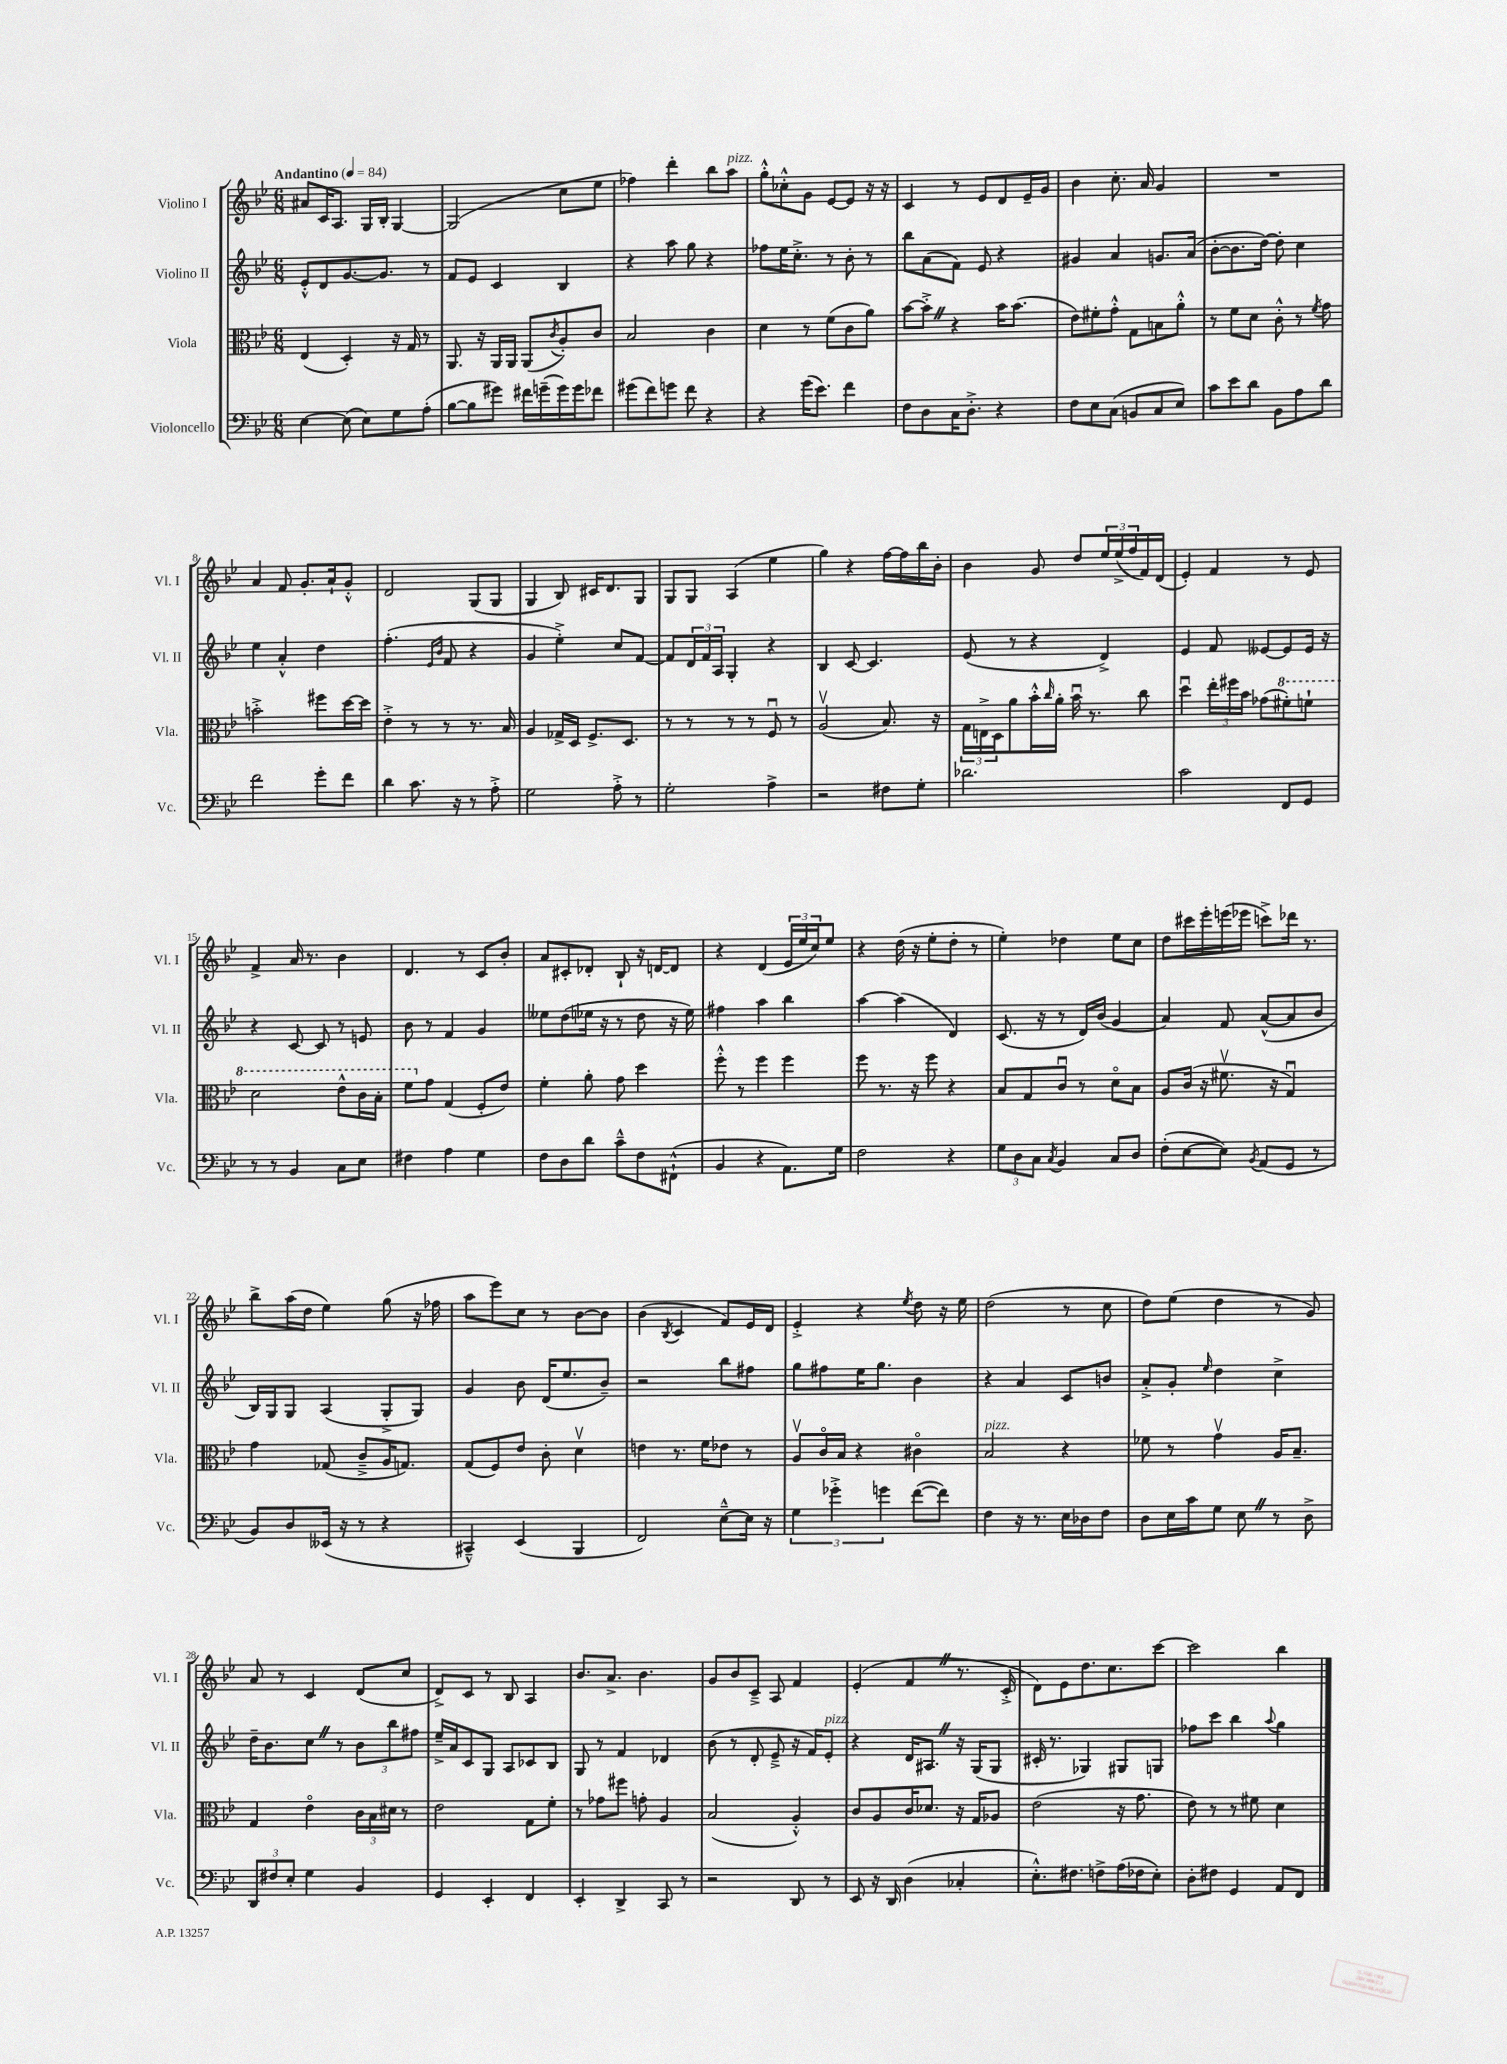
<<
\new StaffGroup <<
\new Staff = "s0" \with { instrumentName = "Violino I" shortInstrumentName = "Vl. I" } {
    \clef treble \key bes \major \numericTimeSignature \time 6/8 \tempo "Andantino" 4 = 84
    ais'8 c'16 a8. g16 bes16-. g4~ |
    g2( c''8 ees''8 |
    fes''4) d'''4-. bes''8 a''8^\markup { \italic "pizz." } |
    g''8-.-^ ces''8-.-^ g'8 ees'8~ ees'8 r16 r16 |
    c'4 r8 ees'8 d'8 ees'16-- g'16 |
    bes'4 c''8.-. a'16 g'4 |
    R2. |
    a'4 f'8 g'8.-. a'16-! g'8-.-^ |
    d'2 g8( g8 |
    g4 bes8) cis'16 d'8. g8 |
    g8 g8 a4( ees''4 |
    g''4) r4 f''16~ f''16 bes''16 bes'16-. |
    bes'4 g'8 d''8 \tuplet 3/2 { ees''16 ees''16->( f''16 } f'16) d'16( |
    ees'4-.) f'4 r8 ees'8 |
    f'4-> a'16 r8. bes'4 |
    d'4. r8 c'8 bes'8-. |
    a'8 cis'8-. des'8-. bes8-! r16 d'16~ d'8 |
    r4 d'4( \tuplet 3/2 { ees'16 ees''16 c''16) } ees''8 |
    r4 d''16( r16 ees''8-. d''8-. r8 |
    ees''4-.) des''4 ees''8 c''8 |
    d''8 cis'''16 ees'''16-. e'''16( ees'''16 c'''8->) des'''16 r8. |
    bes''8-> a''16( d''16 ees''4) g''8( r16 fes''16 |
    a''8 ees'''8) c''8 r8 bes'8~ bes'8 |
    bes'4( \acciaccatura { bes8 } c'4 f'8) ees'16 d'16 |
    ees'4-.-> r4 \acciaccatura { ees''8 } d''8 r16 ees''16 |
    d''2( r8 c''8 |
    d''8) ees''8( d''4 r8 g'8) |
    a'8 r8 c'4 d'8( c''8 |
    d'8->) c'8 r8 bes8 a4 |
    bes'8. a'8.-> bes'4. |
    g'8 bes'8 c'8---> a8 f'4 |
    ees'4-.( f'4 \once \override BreathingSign.text = \markup { \musicglyph "scripts.caesura.straight" } \breathe r8. c'16-.-> |
    d'8) ees'8 d''8. c''8. c'''8~ |
    c'''2 bes''4 \bar "|." |
}
\new Staff = "s1" \with { instrumentName = "Violino II" shortInstrumentName = "Vl. II" } {
    \clef treble \key bes \major \numericTimeSignature \time 6/8
    ees'8-.-^ d'8 g'8.~ g'8. r8 |
    f'8 ees'8 c'4 bes4 |
    r4 a''8 g''8 r4 |
    fes''8 ees''16 c''8.-.-> r8 bes'8-. r8 |
    bes''8 a'8( f'8) ees'8 r4 |
    gis'4 a'4 g'8. a'16( |
    bes'8~-. bes'8. d''16~) d''8-. c''4 |
    ees''4 a'4-.-^ d''4 |
    f''4.-.( \grace { ees'16 bes'16 } f'8 r4 |
    g'4 ees''4-.->) c''8 f'8~ |
    f'8 \tuplet 3/2 { d'16 f'16 a16 } g4-. r4 |
    bes4 c'8~ c'4. |
    ees'8( r8 r4 d'4->) |
    ees'4 f'8 eeses'8~ eeses'8 eeses'16 r16 |
    r4 c'8~ c'8 r8 e'8 |
    bes'8 r8 f'4 g'4 |
    eeses''8 d''8( ees''16 r16 r8 d''8 r16 ees''16) |
    fis''4 a''4 bes''4 |
    a''4~ a''4( d'4) |
    c'8.( r16 r8 d'16) bes'16( g'4 |
    a'4) f'8 a'8~-^( a'8 bes'8 |
    bes16) g16 g8 a4( g8-.-> g8) |
    g'4 bes'8 d'16( ees''8. bes'8--) |
    r2 bes''8 fis''8 |
    g''8 fis''8 ees''16 g''8. bes'4 |
    r4 a'4 c'8 b'8 |
    a'8-.-> g'8-. \grace { ees''16 } d''4 c''4-> |
    d''16-- bes'8. c''8 \once \override BreathingSign.text = \markup { \musicglyph "scripts.caesura.straight" } \breathe r8 \tuplet 3/2 { bes'8 bes''8 fis''8 } |
    ees''16---> a'16 c'8 g8 a8 ces'8 bes8 |
    g8 r8 f'4 des'4 |
    bes'8( r8 d'8-. ees'8---> r16 f'16) ees'8-.^\markup { \italic "pizz." } |
    r4 d'16 ais8. \once \override BreathingSign.text = \markup { \musicglyph "scripts.caesura.straight" } \breathe r16 g16( g8 |
    cis'16-. r8. ges4) gis8 g8 |
    fes''8 c'''8 bes''4 \appoggiatura { a''8 } g''4 \bar "|." |
}
\new Staff = "s2" \with { instrumentName = "Viola" shortInstrumentName = "Vla." } {
    \clef alto \key bes \major \numericTimeSignature \time 6/8
    ees4( d4-.) r16 g16 r8 |
    a,8. r16 a,16 a,16 a,8( \acciaccatura { c'8 } a8-.) c'8 |
    bes2 c'4 |
    d'4 r8 f'8( c'8 a'8) |
    bes'8~ bes'8-.-> \once \override BreathingSign.text = \markup { \musicglyph "scripts.caesura.straight" } \breathe r4 bes'16 bes'8.( |
    ees'8) fis'8-. g'8-.-^ g8 b8 a'8-.-^ |
    r8 f'8 d'8 c'8-.-^ r8 \acciaccatura { f'8 } g'8 |
    b'2-.-> fis''8 d''16~ d''16 |
    ees'4-.-> r8 r8 r8. bes16 |
    a4 ges16-> d16 f8.-> d8. |
    r8 r8 r8 r8 f8\downbow r8 |
    a2\upbow( bes8.) r16 |
    \tuplet 3/2 { g16 e16-> d16 } a'8 bes'16-.-^ \grace { c''16 } a'16-. bes'16\downbow r8. c''8 |
    d''4\downbow \tuplet 3/2 { ees''16-. fis''16 bes'16 } ges'8( \ottava #1 fis''!8-.) f''8-! |
    d''2 ees''8-^ c''16 bes'16-. |
    f''8 \ottava #0 g'8 g4( f8-. ees'8) |
    f'4-. a'8-. g'8 d''4 |
    f''8-.-^ r8 f''4 f''4 |
    f''8 r8. r16 f''8 r4 |
    bes8 g8 c'8\downbow r8 d'8\flageolet bes8 |
    a8 c'16( r16 fis'8.\upbow r16 g4\downbow) |
    g'4 ges8( c'8---> a16 g8.) |
    g8( f8) ees'8 c'8-. d'4\upbow |
    e'4 r8. f'16 ees'8 r8 |
    a8\upbow c'16\flageolet bes16 r4 cis'4\flageolet |
    bes2^\markup { \italic "pizz." } r4 |
    fes'8 r8 g'4\upbow a16 bes8.-- |
    g4 ees'4\flageolet \tuplet 3/2 { c'16 bes16 dis'16 } r8 |
    ees'2 g8 f'8-. |
    r8 ges'8 fis''8 g'8-. a4 |
    bes2( a4-.-^) |
    c'8 a8 c'16 des'8. r16 g16 aes8 |
    ees'2( r16 g'8. |
    ees'8) r8 r8 fis'8 d'4 \bar "|." |
}
\new Staff = "s3" \with { instrumentName = "Violoncello" shortInstrumentName = "Vc." } {
    \clef bass \key bes \major \numericTimeSignature \time 6/8
    ees4~ ees8( ees8) g8 a8-.( |
    bes8~ bes8 gis'8) fis'16 g'16--( g'16) g'16 fes'8 |
    gis'8( f'8) g'8 f'8 r4 |
    r4 g'16( ees'8.) f'4 |
    f8 d8 c16 d8.-.-> r4 |
    f8 ees8 c8( b,8 c8 ees8) |
    c'8 ees'8 d'8 bes,8 a8 d'8 |
    f'2 g'8-. f'8 |
    d'4 c'8. r16 r8 a8-.-> |
    g2 a8-.-> r8 |
    g2-. a4-> |
    r2 fis8 g8-. |
    des'2. |
    c'2 f,8 g,8 |
    r8 r8 bes,4 c8 ees8 |
    fis4 a4 g4 |
    f8 d8 d'8 c'8---^ f8 fis,8-!-^( |
    bes,4 r4 a,8.) g16 |
    f2 r4 |
    \tuplet 3/2 { g8 d8 c8 } \acciaccatura { c8 } bes,4 c8 d8 |
    f8-.( ees8~ ees8) \acciaccatura { bes,8 } a,8( g,8 r8 |
    bes,8) d8 eeses,16( r16 r8 r4 |
    cis,4---^) ees,4( bes,,4 |
    f,2) ees8~---^ ees16 r16 |
    \tuplet 3/2 { g4 ges'4-.-> g'4 } f'8~( f'8) |
    f4 r16 r8. ees16 des16 f8 |
    d8 ees16 c'16 g8 ees8 \once \override BreathingSign.text = \markup { \musicglyph "scripts.caesura.straight" } \breathe r8 d8-> |
    \tuplet 3/2 { d,8 fis8 ees8-. } g4 bes,4 |
    g,4 ees,4-. f,4 |
    ees,4-. d,4-> c,8 r8 |
    r2 d,8 r8 |
    ees,8 r16 d,16 d4( ces4-. |
    ees8.-.-^) fis8. f8-> a16( fes16 ees8-.) |
    d8-. fis8 g,4 a,8 f,8 \bar "|." |
}
>>
>>
